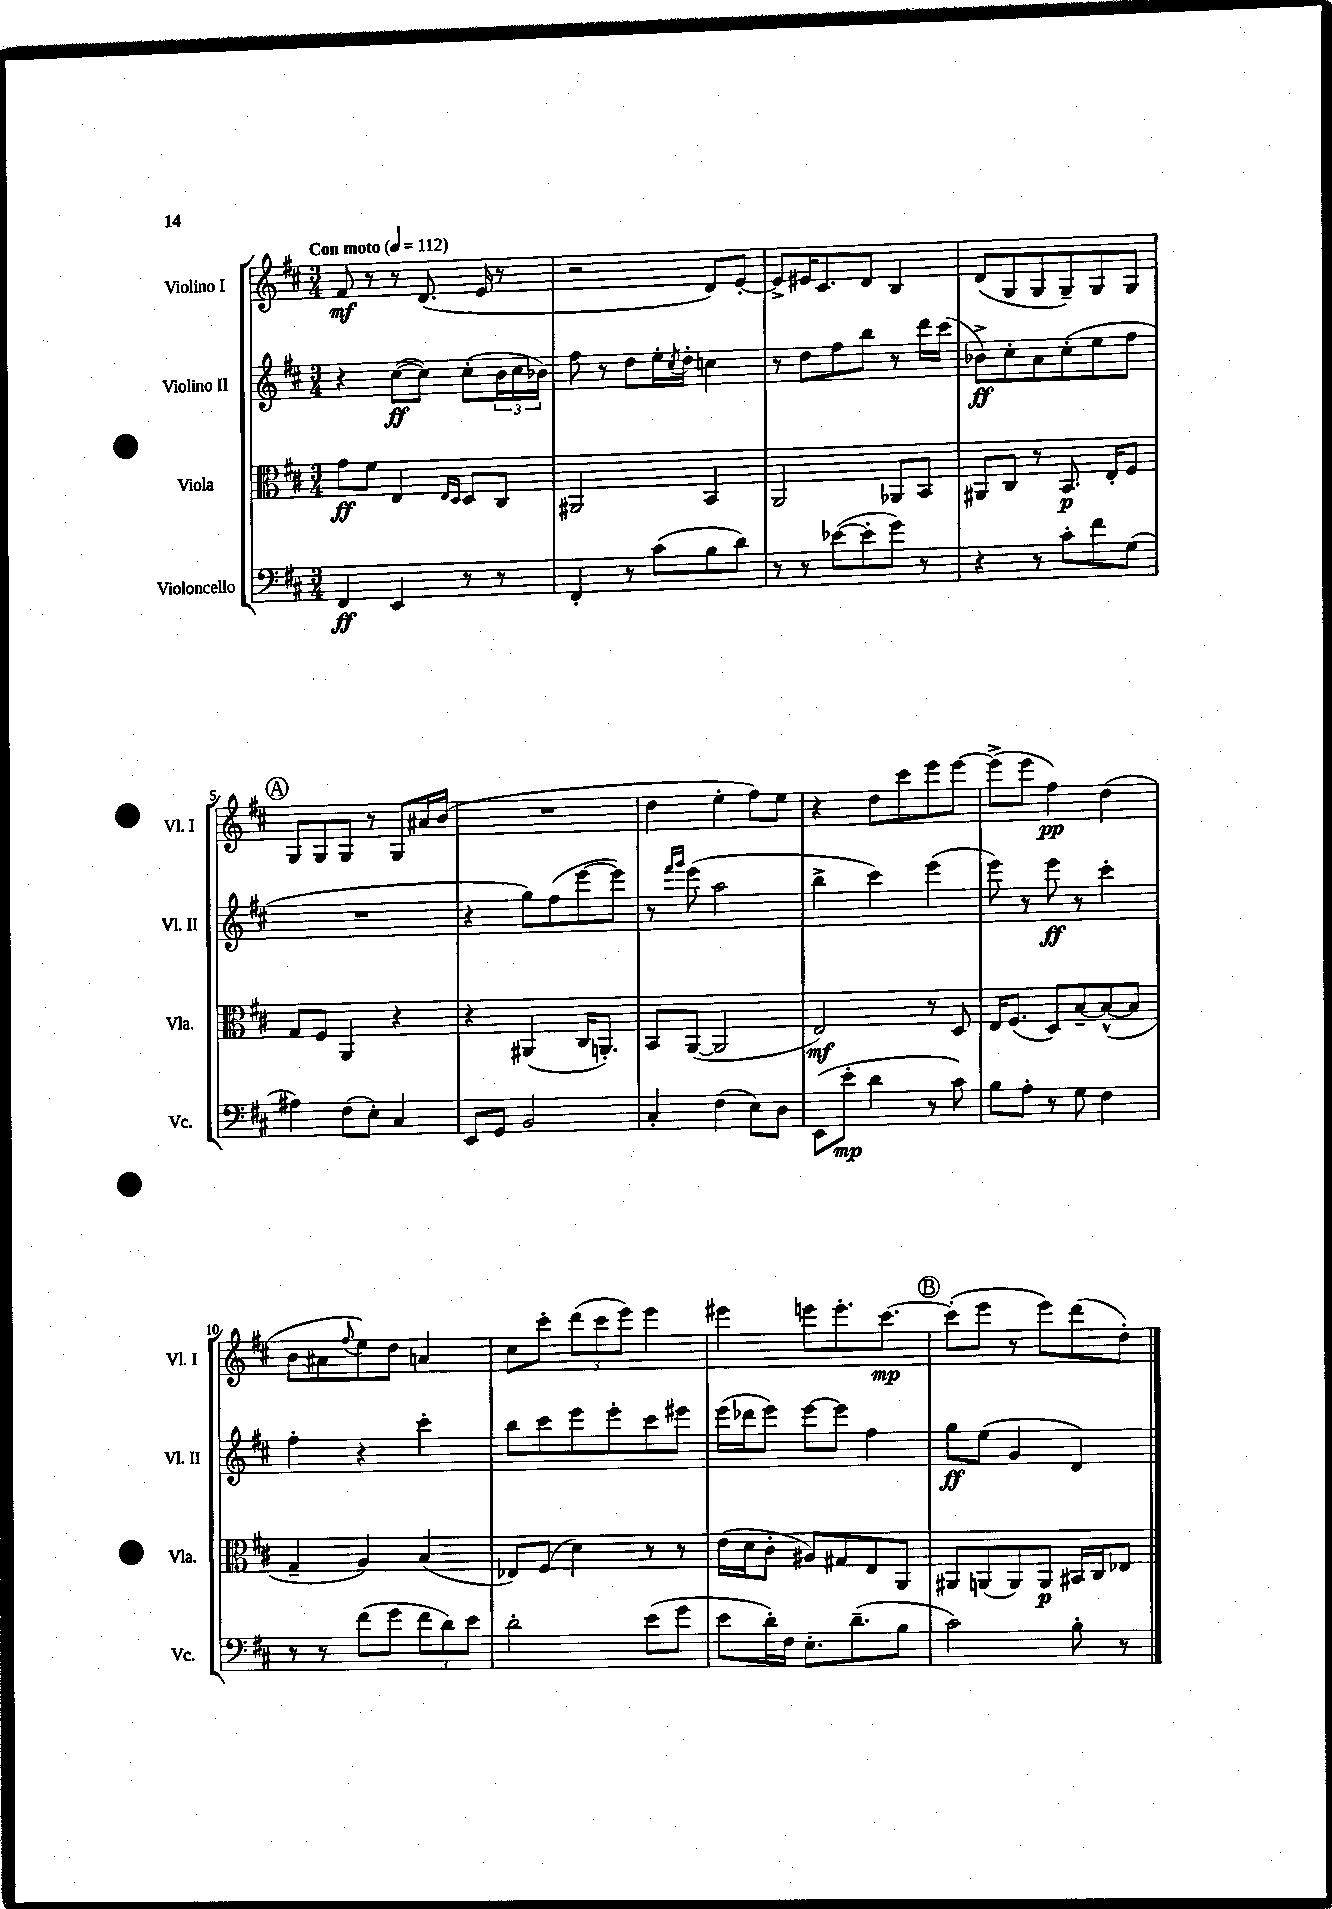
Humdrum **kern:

**kern	**kern	**kern	**kern
*staff4	*staff3	*staff2	*staff1
*clefF4	*clefC3	*clefG2	*clefG2
*k[f#c#]	*k[f#c#]	*k[f#c#]	*k[f#c#]
*M3/4	*M3/4	*M3/4	*M3/4
*MM112	*MM112	*MM112	*MM112
4FF#/	8g\L	4r	8f#/
.	8f#\J	.	8r
4EE/	4E/	([8cc#\L	8r
.	.	8cc#\]J)	(8.d/
.	16qqE/LL	.	.
.	16qqD/JJ	.	.
8r	8D/L	(8cc#'\L	.
.	.	.	16e/
8r	8C#/J	24b\L	8r
.	.	24cc#\	.
.	.	24b-\JJ)	.
=	=	=	=
4FF#'/	2AA#/	8ff#\	2r
.	.	8r	.
8r	.	8dd\L	.
(8c#\L	.	16ee'\L	.
.	.	8qcc#/	.
.	.	16dd'\JJ	.
8B\	4BB/	4cc\	8d/L)
8d\J)	.	.	[8e'/J
=	=	=	=
8r	2AA/	8r	8e^/]L
8r	.	8dd\L	16e#/K
.	.	.	8.c#/
([8e-\L	.	8ff#\	.
8e-'\]	.	8bb\J	8d/J
8g\J)	8AA-/L	8r	4B/
8r	8BB/J	16ddd\LL	.
.	.	(16ccc#\JJ	.
=	=	=	=
4r	8AA#/L	8b-^\L)	(8d/L
.	8C#/J	8cc#'\	8G/
8r	8r	8a\	8G/
8c#'\L	8.BB/	(8cc#'\	8G~/)
8f#\	.	8ee\	8G/
.	16E'/LK	.	.
(8G\J	8F#/J	8ff#\J	8G/J
=	=	=	=
4A#\)	8G/L	2.r	8G/L
.	8F#/J	.	8G/
(8F#\L	4AA/	.	8G/J
8E'\J)	.	.	8r
4C#/	4r	.	8G/L
.	.	.	16a#/L
.	.	.	(16b/JJ
=	=	=	=
8EE/L	4r	4r	2.r
8GG/J	.	.	.
2BB/	(4AA#/	8gg\L)	.
.	.	(8ff#\	.
.	16C#/LK	[8eee\	.
.	8.AA'/J)	.	.
.	.	8eee\]J)	.
=	=	=	=
4C#'/	8BB/L	8r	4dd\
.	.	16qqfff#/LL	.
.	.	16qqggg/JJ	.
.	([8AA/J	(8eee\	.
(4F#\	2AA/]	2aa\	4ee'\
8E\L)	.	.	8ff#\L)
8D\J	.	.	8ee\J
=	=	=	=
(8EE\L	2E/)	4bb^\	4r
8e'\J	.	.	.
4d\	.	4ccc#\)	8dd\L
.	.	.	8ccc#\
8r	8r	(4eee\	8eee\
8c#\)	8D/	.	[8eee\J
=	=	=	=
8B\L	16E/LK	8eee\)	(8eee^\]L
.	(8.F#/J	.	.
8A'\J	.	8r	8eee\J
8r	8D/L)	8eee\	4ff#\)
8G\	[8B~/	8r	.
4F#\	(8B^^/_	4ccc#'\	(4dd\
.	8B/]J	.	.
=	=	=	=
8r	4G~/	4ff#'\	8b\L
8r	.	.	8a#\
.	.	.	8qqff#/
(8f#\L	4A/)	4r	8ee\)
8g\J	.	.	8dd\J
12f#\L	(4B/	4ccc#'\	4a/
12d\)	.	.	.
12e\J	.	.	.
=	=	=	=
2d'\	8E-/L)	8bb\L	8cc#\L
.	(8F#/J	8ccc#\	8ccc#'\J
.	4d\)	8eee\	(12ddd\L
.	.	.	12ccc#\
.	.	8eee'\	.
.	.	.	12eee\J)
(8e\L	8r	8ccc#\	4eee\
8g\J	8r	8eee#\J	.
=	=	=	=
8e\L	(16e\LL	(16eee\LL	4eee#\
.	16d\J	16ddd-\J	.
16d'\L)	8c#'\J	8eee\J)	.
16F#\JJ	.	.	.
8.E'\L	8A#/L)	[8eee\L	8eee\L
.	8G#/	8eee\]J	8.eee'\
(8.d~\	.	.	.
.	8E/	4ff#\	.
.	.	.	[8.ccc#\J
8B\J	8AA/J	.	.
=	=	=	=
2c#\)	8AA#/L	8gg\L	(8ccc#'\]L
.	(8AA/	(8ee\J	8eee\J
.	8AA/)	4g/	8r
.	8AA/J	.	8eee\L)
8B'\	16BB#/LL	4d/)	(8ddd\
.	16C#/J	.	.
8r	8E-/J	.	8dd'\J)
==	==	==	==
*-	*-	*-	*-
